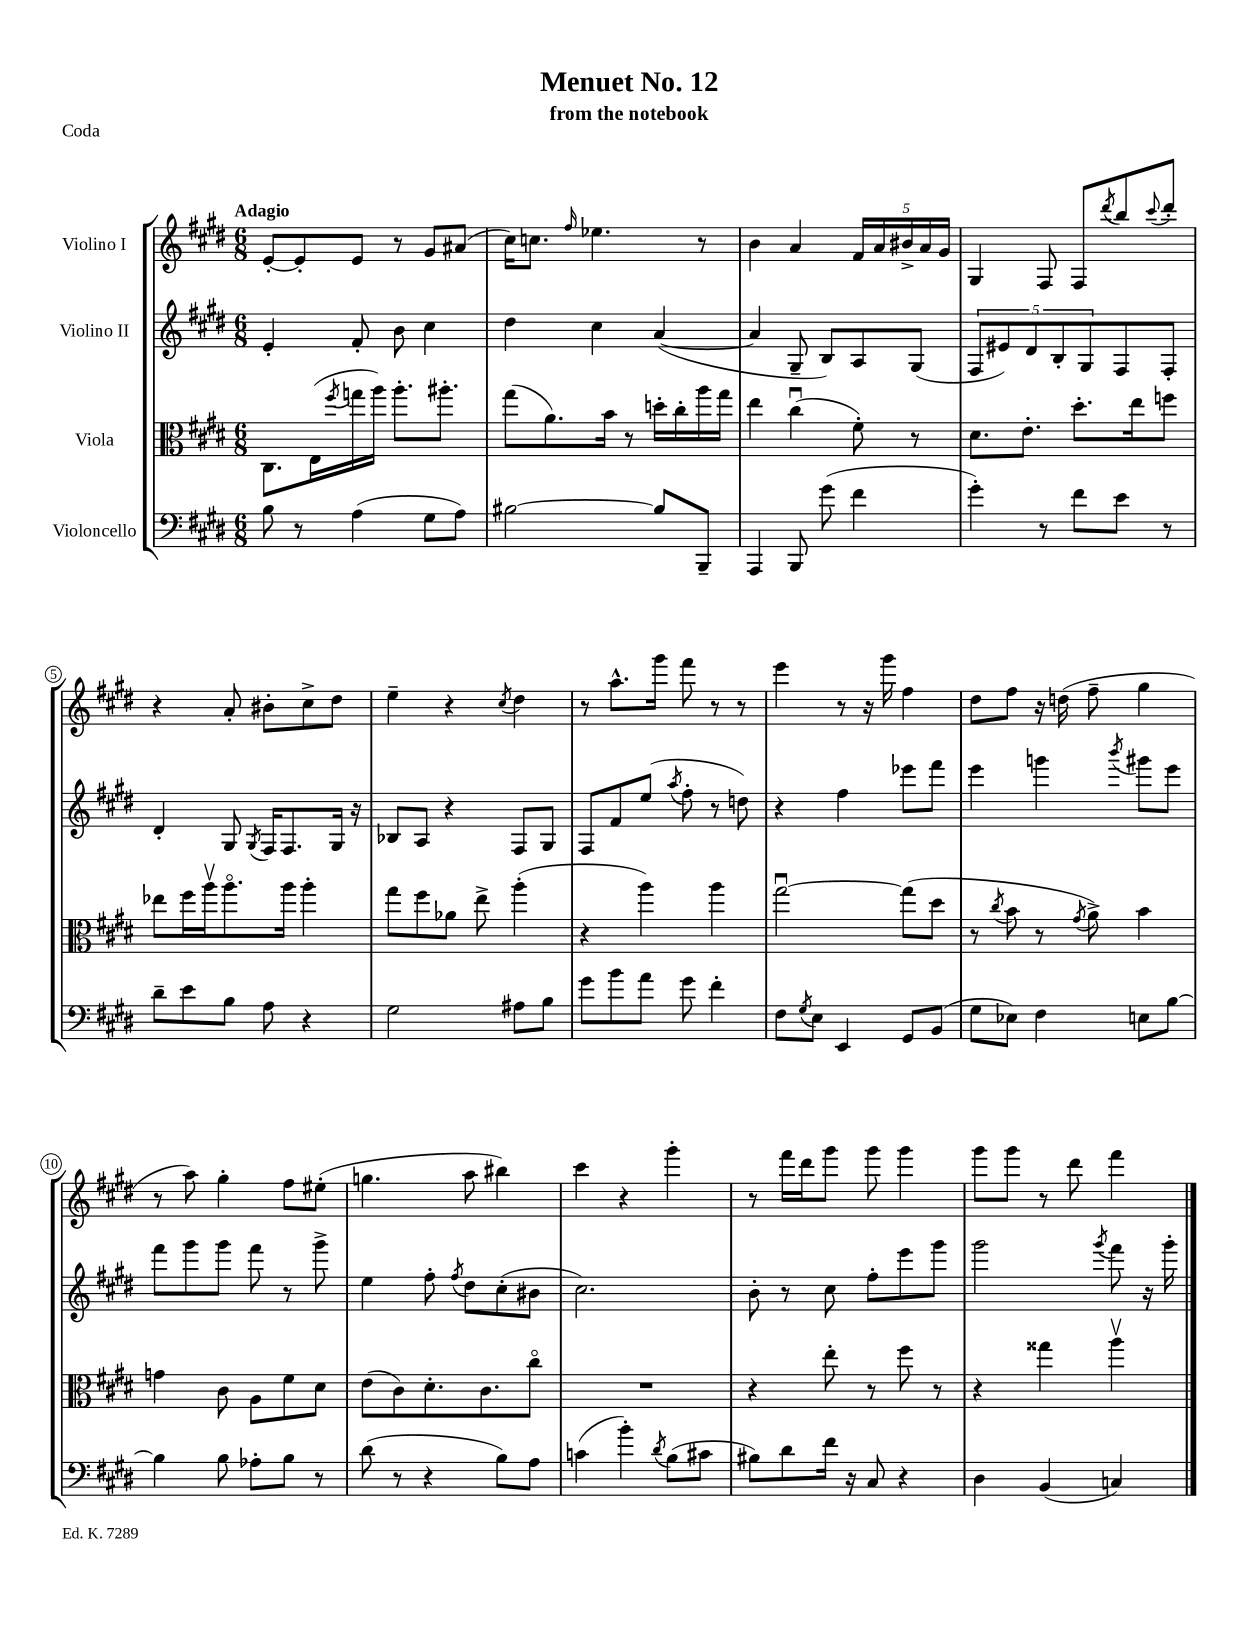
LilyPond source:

\header { title = "Menuet No. 12" subtitle = "from the notebook" piece = "Coda" }
<<
\new StaffGroup <<
\new Staff = "s0" \with { instrumentName = "Violino I" } {
    \clef treble \key e \major \numericTimeSignature \time 6/8 \tempo "Adagio"
    e'8~-. e'8-. e'8 r8 gis'8 ais'8( |
    cis''16) c''8. \grace { fis''16 } ees''4. r8 |
    b'4 a'4 \tuplet 5/4 { fis'16 a'16 bis'16-> a'16 gis'16 } |
    gis4 fis8 fis8 \acciaccatura { dis'''8 } b''8 \appoggiatura { cis'''8 } dis'''8-. |
    r4 a'8-. bis'8-. cis''8-> dis''8 |
    e''4-- r4 \acciaccatura { cis''8 } dis''4 |
    r8 a''8.-^ gis'''16 fis'''8 r8 r8 |
    e'''4 r8 r16 gis'''16 fis''4 |
    dis''8 fis''8 r16 d''16( fis''8-- gis''4 |
    r8 a''8) gis''4-. fis''8 eis''8-.( |
    g''4. a''8 bis''4) |
    cis'''4 r4 gis'''4-. |
    r8 fis'''16 dis'''16 gis'''8 gis'''8 gis'''4 |
    gis'''8 gis'''8 r8 dis'''8 fis'''4 \bar "|." |
}
\new Staff = "s1" \with { instrumentName = "Violino II" } {
    \clef treble \key e \major \numericTimeSignature \time 6/8
    e'4-. fis'8-. b'8 cis''4 |
    dis''4 cis''4 a'4~( |
    a'4 gis8-- b8) a8 gis8( |
    \tuplet 5/4 { fis8 eis'8) dis'8 b8-. gis8 } fis8 fis8-. |
    dis'4-. gis8 \acciaccatura { gis8 } fis16 fis8. gis16 r16 |
    bes8 a8 r4 fis8 gis8 |
    fis8 fis'8 e''8( \acciaccatura { a''8 } fis''8-. r8 d''8) |
    r4 fis''4 ees'''8 fis'''8 |
    e'''4 g'''4 \acciaccatura { b'''8 } gis'''8 e'''8 |
    fis'''8 gis'''8 gis'''8 fis'''8 r8 gis'''8-> |
    e''4 fis''8-. \acciaccatura { fis''8 } dis''8 cis''8-.( bis'8 |
    cis''2.) |
    b'8-. r8 cis''8 fis''8-. e'''8 gis'''8 |
    gis'''2 \acciaccatura { gis'''8 } fis'''8 r16 gis'''16-. \bar "|." |
}
\new Staff = "s2" \with { instrumentName = "Viola" } {
    \clef alto \key e \major \numericTimeSignature \time 6/8
    cis8. e16( \acciaccatura { fis''8 } g''16 a''16) a''8.-. ais''8.-. |
    gis''8( a'8.) b'16 r8 d''16-. cis''16-. a''16 gis''16 |
    e''4 cis''4\downbow( fis'8-.) r8 |
    dis'8. e'8.-. dis''8.-. e''16 f''8 |
    ees''8 fis''16 a''16\upbow a''8.\flageolet a''16 a''4-. |
    gis''8 fis''8 aes'8 e''8-> a''4-.( |
    r4 a''4) a''4 |
    gis''2~\downbow gis''8( dis''8 |
    r8 \acciaccatura { cis''8 } b'8 r8 \acciaccatura { gis'8 } a'8->) b'4 |
    g'4 cis'8 a8 fis'8 dis'8 |
    e'8( cis'8) dis'8.-. cis'8. cis''8\flageolet |
    R2. |
    r4 e''8-. r8 fis''8 r8 |
    r4 gisis''4 a''4\upbow \bar "|." |
}
\new Staff = "s3" \with { instrumentName = "Violoncello" } {
    \clef bass \key e \major \numericTimeSignature \time 6/8
    b8 r8 a4( gis8 a8) |
    bis2~ bis8 b,,8-- |
    a,,4 b,,8 gis'8( fis'4 |
    gis'4-.) r8 fis'8 e'8 r8 |
    dis'8-- e'8 b8 a8 r4 |
    gis2 ais8 b8 |
    gis'8 b'8 a'8 gis'8 fis'4-. |
    fis8 \acciaccatura { gis8 } e8 e,4 gis,8 b,8( |
    gis8 ees8) fis4 e8 b8~ |
    b4 b8 aes8-. b8 r8 |
    dis'8( r8 r4 b8) a8 |
    c'4( b'4-.) \acciaccatura { dis'8 } b8( cis'8 |
    bis8) dis'8 fis'16 r16 cis8 r4 |
    dis4 b,4( c4) \bar "|." |
}
>>
>>
\layout { \context { \Score \override BarNumber.stencil = #(make-stencil-circler 0.1 0.3 ly:text-interface::print) } }
